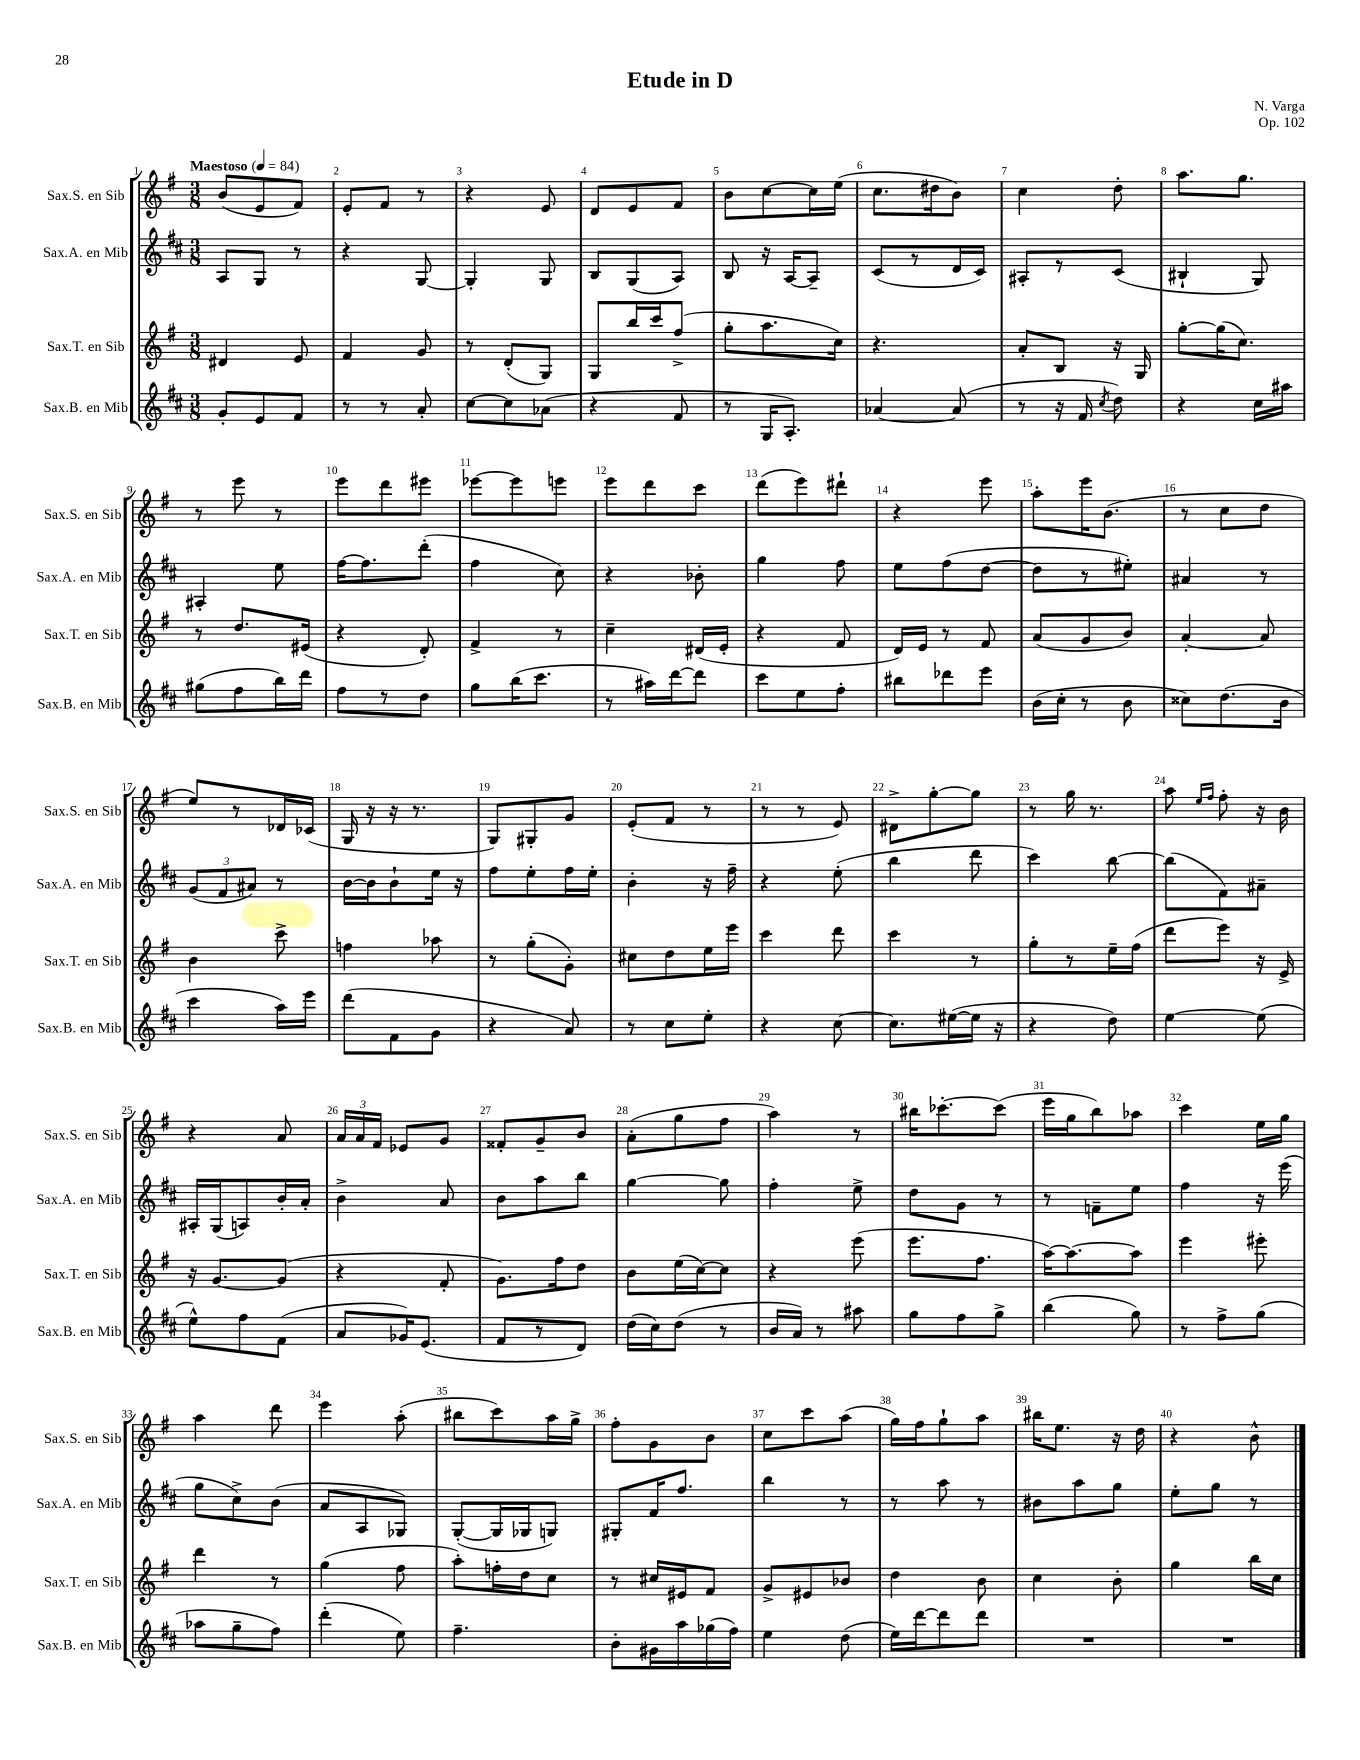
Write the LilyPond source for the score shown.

\header { title = "Etude in D" composer = "N. Varga" opus = "Op. 102" }
<<
\new StaffGroup <<
\new Staff = "s0" \with { instrumentName = "Sax.S. en Sib" shortInstrumentName = "Sax.S. en Sib" } {
    \clef treble \key g \major \numericTimeSignature \time 3/8 \tempo "Maestoso" 4 = 84
    \autoBeamOff b'8[( e'8 fis'8]) |
    e'8[-. fis'8] r8 |
    r4 e'8 |
    d'8[ e'8 fis'8] |
    b'8[ c''8~ c''16 e''16]( |
    c''8.[ dis''16 b'8]) |
    c''4 d''8-. |
    a''8.[ g''8.] |
    r8 e'''8 r8 |
    e'''8[ d'''8 eis'''8] |
    ees'''8[~ ees'''8 e'''8] |
    e'''8[ d'''8 c'''8] |
    d'''8[( e'''8) dis'''8]-! |
    r4 e'''8 |
    a''8[-. e'''16 b'8.]( |
    r8 c''8[ d''8] |
    e''8[) r8 des'16 ces'16]( |
    g16 r16 r16 r8. |
    g8[) gis8-. g'8] |
    e'8[-.( fis'8] r8 |
    r8 r8 e'8) |
    dis'8[-> g''8~-. g''8] |
    r8 g''16 r8. |
    a''8 \grace { e''16[ fis''16] } fis''8-. r16 b'16 |
    r4 a'8 |
    \tuplet 3/2 { a'16[ a'16 fis'16] } ees'8[ g'8] |
    fisis'8[-. g'8-- b'8] |
    a'8[-.( g''8 fis''8] |
    a''4) r8 |
    bis''16[ ces'''8.~-. ces'''8]( |
    e'''16[ g''16 b''8) aes''8] |
    c'''4 e''16[ g''16] |
    a''4 d'''8 |
    e'''4 a''8-.( |
    bis''8[ c'''8) a''16 g''16]-> |
    fis''8[-. g'8 b'8] |
    c''8[ c'''8 a''8]( |
    g''16[) fis''16 g''8-! a''8] |
    bis''16[ e''8.] r16 d''16 |
    r4 b'8-^ \bar "|." |
}
\new Staff = "s1" \with { instrumentName = "Sax.A. en Mib" shortInstrumentName = "Sax.A. en Mib" } {
    \clef treble \key d \major \numericTimeSignature \time 3/8
    \autoBeamOff a8[ g8] r8 |
    r4 g8~ |
    g4-. g8 |
    b8[ g8( a8]) |
    b8 r16 a16[~ a8]-- |
    cis'8[( r8 d'16 cis'16]) |
    ais8[-. r8 cis'8]( |
    bis4-! g8) |
    ais4-. e''8 |
    fis''16[~ fis''8. d'''8]-.( |
    fis''4 cis''8) |
    r4 bes'8-. |
    g''4 fis''8 |
    e''8[ fis''8( d''8]~ |
    d''8[ r8 eis''8]-.) |
    ais'4 r8 |
    \tuplet 3/2 { g'8[( fis'8 ais'8]) } r8 |
    b'16[~ b'16 b'8-! e''16] r16 |
    fis''8[ e''8-. fis''16 e''16]-. |
    b'4-. r16 fis''16-- |
    r4 e''8-.( |
    b''4 d'''8 |
    cis'''4) b''8~ |
    b''8[( fis'8) ais'8]-- |
    ais16[-. g16( a8) b'16-. a'16]-. |
    b'4-> a'8 |
    b'8[ a''8 b''8] |
    g''4~ g''8 |
    fis''4-. e''8-> |
    d''8[ g'8] r8 |
    r8 f'8[-- e''8] |
    fis''4 r16 e'''16( |
    g''8[ cis''8->) b'8]( |
    a'8[ a8 ges8]) |
    g8[~-.( g16 ges16 g8]) |
    gis8[-. fis'16 fis''8.] |
    b''4 r8 |
    r8 a''8 r8 |
    bis'8[ a''8 g''8] |
    e''8[-. g''8] r8 \bar "|." |
}
\new Staff = "s2" \with { instrumentName = "Sax.T. en Sib" shortInstrumentName = "Sax.T. en Sib" } {
    \clef treble \key g \major \numericTimeSignature \time 3/8
    \autoBeamOff dis'4 e'8 |
    fis'4 g'8 |
    r8 d'8[-.( g8]) |
    g8[ b''16 c'''16 fis''8]->( |
    g''8[-. a''8. c''16]) |
    r4. |
    a'8[-. b8] r16 g16 |
    g''8[~-. g''16( c''8.]) |
    r8 d''8.[ eis'16]( |
    r4 d'8-.) |
    fis'4-> r8 |
    c''4-- dis'16[( e'16]-. |
    r4 fis'8 |
    d'16[) e'16] r8 fis'8 |
    a'8[( g'8 b'8]) |
    a'4~-. a'8 |
    b'4 c'''8-> |
    f''4 aes''8 |
    r8 g''8[-.( g'8]-.) |
    cis''8[ d''8 e''16 e'''16] |
    c'''4 d'''8 |
    c'''4 r8 |
    g''8[-. r8 e''16-- fis''16]( |
    d'''8[ e'''8]) r16 e'16-> |
    r16 g'8.[~ g'8]( |
    r4 fis'8-. |
    g'8.[) fis''16 d''8] |
    b'8[ e''16( c''16~) c''8] |
    r4 e'''8( |
    e'''8.[ fis''8.] |
    a''16[~) a''8.~ a''8] |
    e'''4 eis'''8-. |
    d'''4 r8 |
    g''4( fis''8 |
    a''8[-.) f''16-. d''16 c''8] |
    r8 cis''16[ eis'16 fis'8] |
    g'8[-> eis'8 bes'8] |
    d''4 b'8 |
    c''4 b'8-. |
    g''4 b''16[ c''16] \bar "|." |
}
\new Staff = "s3" \with { instrumentName = "Sax.B. en Mib" shortInstrumentName = "Sax.B. en Mib" } {
    \clef treble \key d \major \numericTimeSignature \time 3/8
    \autoBeamOff g'8[-. e'8 fis'8] |
    r8 r8 a'8-. |
    cis''8[~ cis''8 aes'8]( |
    r4 fis'8 |
    r8 g16[ a8.]-.) |
    aes'4~ aes'8( |
    r8 r16 fis'16 \acciaccatura { cis''8 } d''8) |
    r4 cis''16[ ais''16] |
    gis''8[( fis''8 b''16) d'''16] |
    fis''8[ r8 d''8] |
    g''8[ b''16( cis'''8.] |
    r8 ais''16[) d'''16~ d'''8] |
    cis'''8[ e''8 fis''8]-. |
    bis''8[ des'''8 e'''8] |
    b'16[( cis''16]-. r8 b'8 |
    cisis''8[) d''8.( b'16] |
    cis'''4 a''16[) e'''16] |
    d'''8[( fis'8 g'8] |
    r4 a'8) |
    r8 cis''8[ e''8]-. |
    r4 cis''8~ |
    cis''8.[ eis''16~( eis''16] r16 |
    r4 d''8) |
    e''4~ e''8( |
    e''8[-^) fis''8 fis'8]( |
    a'8[ ges'16) e'8.]( |
    fis'8[ r8 d'8]) |
    d''16[( cis''16) d''8]( r8 |
    b'16[ a'16]) r8 ais''8 |
    g''8[ fis''8 g''8]-> |
    b''4( g''8) |
    r8 fis''8[-> g''8]( |
    aes''8[ g''8-- fis''8]) |
    d'''4-.( e''8) |
    fis''4.-- |
    b'8[-. gis'16 a''16 ges''16( fis''16]) |
    e''4 d''8( |
    e''16[) d'''16~ d'''8 d'''8] |
    R4. |
    R4. \bar "|." |
}
>>
>>
\layout { \context { \Score \override BarNumber.break-visibility = ##(#f #t #t) barNumberVisibility = #all-bar-numbers-visible } }
